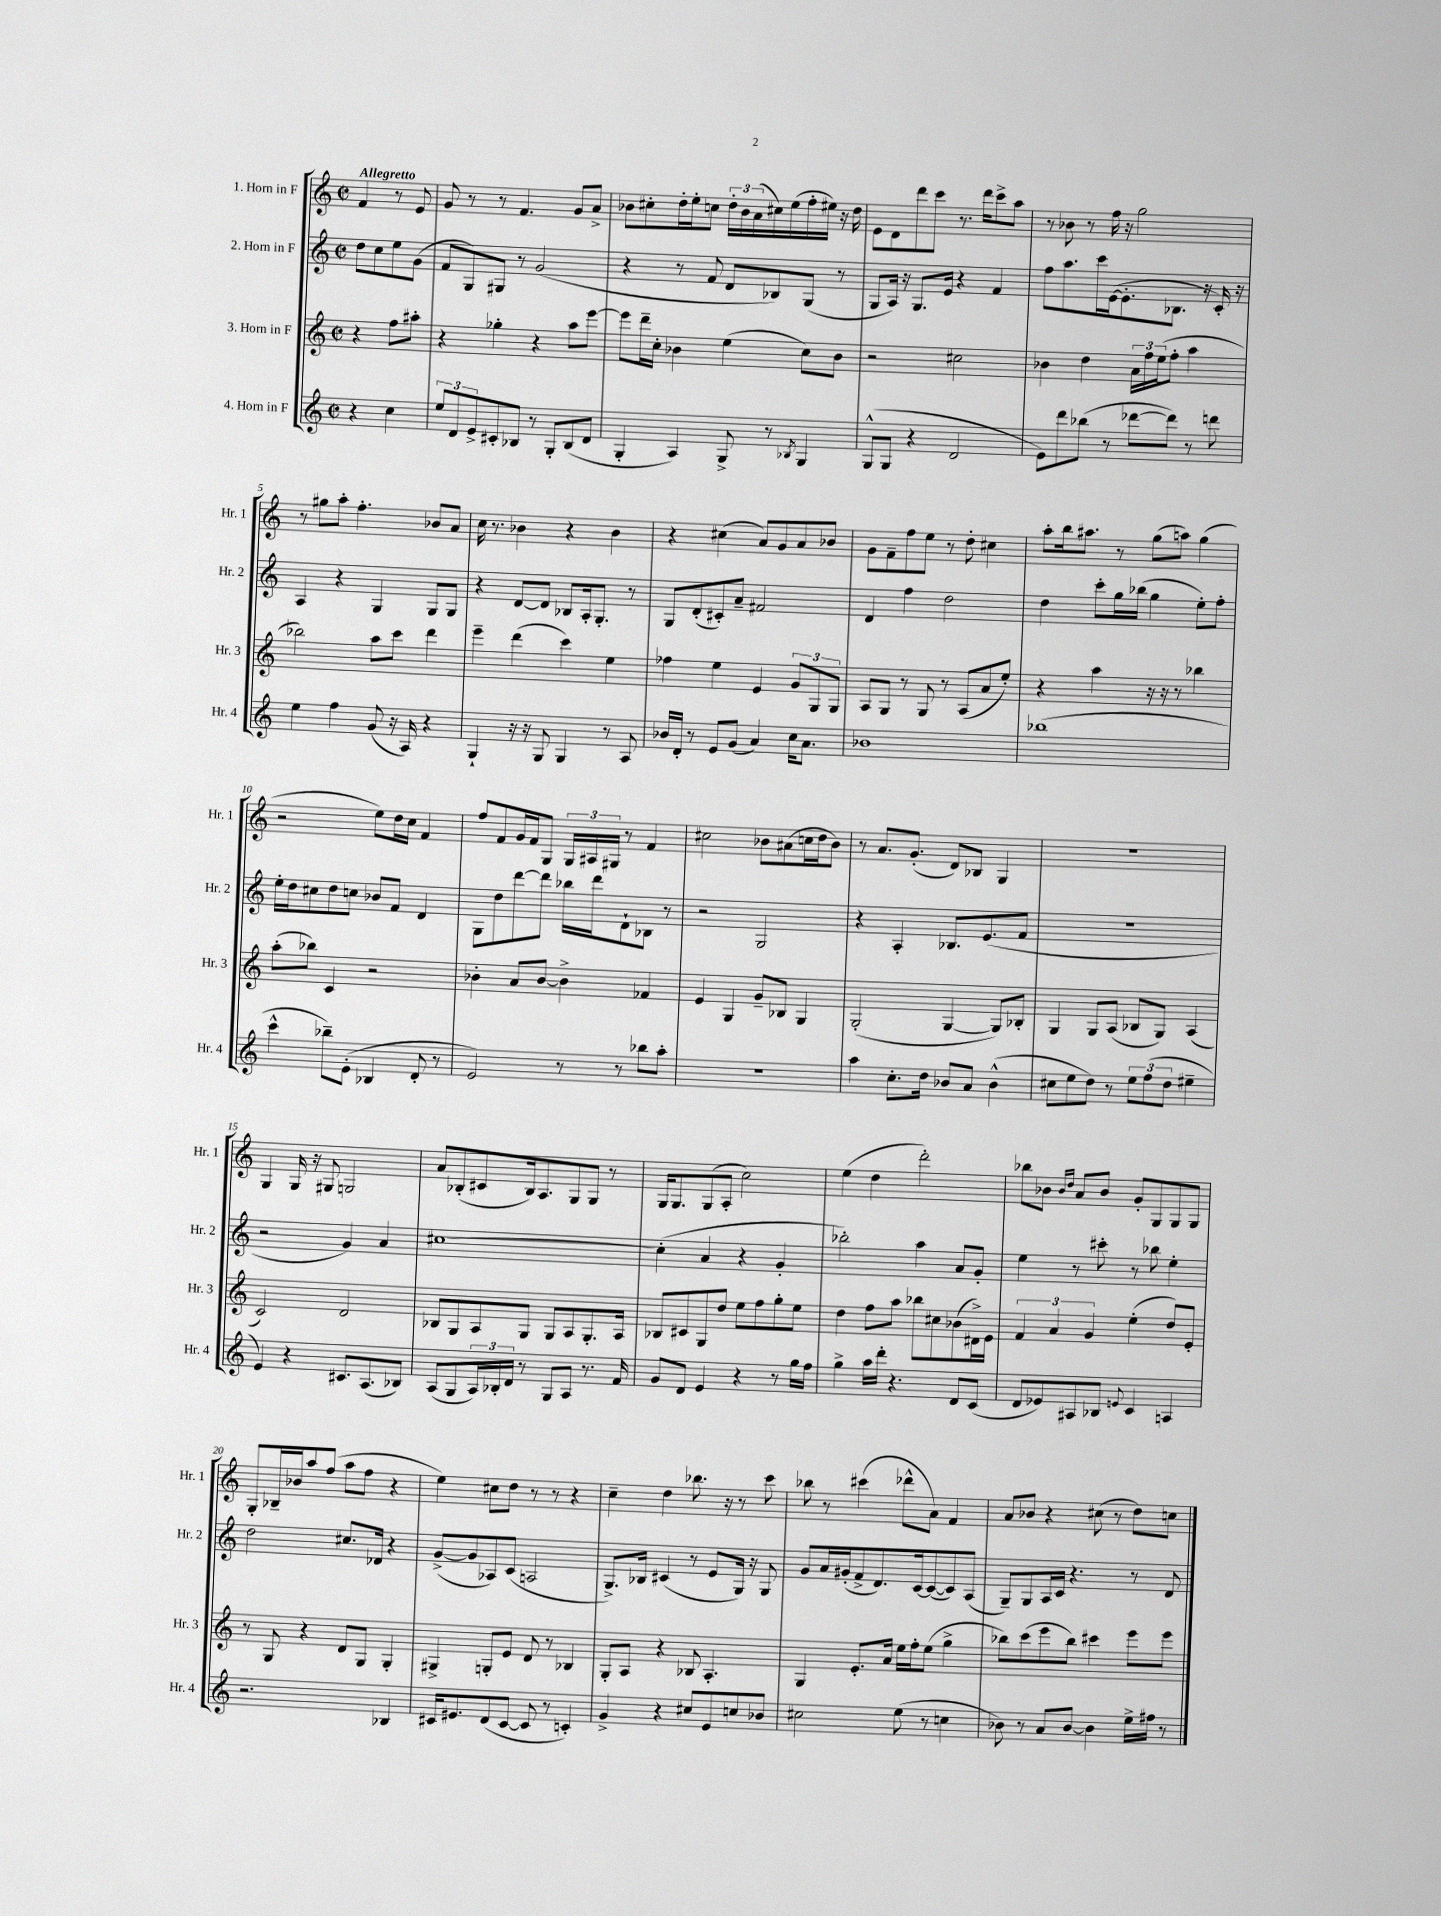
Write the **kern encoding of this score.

**kern	**kern	**kern	**kern
*part4	*part3	*part2	*part1
*staff4	*staff3	*staff2	*staff1
*I"4. Horn in F	*I"3. Horn in F	*I"2. Horn in F	*I"1. Horn in F
*I'Hr. 4	*I'Hr. 3	*I'Hr. 2	*I'Hr. 1
*clefG2	*clefG2	*clefG2	*clefG2
*k[]	*k[]	*k[]	*k[]
*M2/2	*M2/2	*M2/2	*M2/2
*met(c|)	*met(c|)	*met(c|)	*met(c|)
=	=	=	=
!	!	!	!LO:TX:a:B:t=Allegretto
4r	4r	8dd\L	4f/
.	.	8cc\	.
4cc\	8ff\L	8ee\	8r
.	8aa#X'\J	(8g\J	8e/
=1	=1	=1	=1
12ee/L	4r	8f/L	8g/
12d/	.	.	.
.	.	8G/)	8r
12e^/	.	.	.
8c#X'/	4gg-X'\	8G#X/J	8r
8B-X/J	.	8r	4.f/
8r	4r	(2g/	.
8G'/L	.	.	.
(8B-/	8aa\L	.	8g/L
8d/J	[8eee\J	.	8a^/J
=2	=2	=2	=2
4G'/	8eee\L]	4r	8b-X\L
.	16ddd~\L	.	8cc#X'\
.	16cc'\JJ	.	.
4A/)	4b-X\	8r	16dd'\L
.	.	.	16ee'\J
.	.	8f/	8ccn\J
8G^/	(4ee\	8d/L	24dd'\LL
.	.	.	24b-\
.	.	.	(24a\
8r	.	8B-X/)	16cc#X\)
.	.	.	(16ee\
8qB-X/	.	.	.
4G/	8cc\L)	(8G/J	16ff'\
.	.	.	16ee#X\JJ)
.	8b-\J	8r	16r
.	.	.	16dd\
=3	=3	=3	=3
(8G^^/L	2r	8G/L	8e\L
8G/J	.	16A/Jk)	8d\
.	.	16r	.
4r	.	8.G/L	8ddd\
.	.	.	8ccc\J
.	.	16e/Jk	.
2d/	2cc#X\	4r	8.r
.	.	.	16ddd\KL
.	.	4f/	8ccc^\
.	.	.	8aa\J
=4	=4	=4	=4
8e\L)	4b-X\	8ff\L	8r
8ddd\	.	8.aa\	8b-X\
(8bb-X\J	4dd\	.	8r
.	.	16ccc\L	.
8r	.	([16e\J	16ff\
.	.	8.e'\]	16r
[8ddd-X\L	24a\LL	.	2gg\
.	24ff\	.	.
.	(24ee\J	.	.
8ddd-\J])	8ff'\J	8.B-X\J	.
8r	4aa\	.	.
.	.	16r	.
8dddn\	.	16c'/)	.
.	.	16r	.
!!LO:LB:g=z
=5	=5	=5	=5
4ee\	2bb-X\)	4A/	8r
.	.	.	8gg#X\L
4ff\	.	4r	8aa'\J
.	.	.	4.ff'\
(8g/	8aa\L	4G/	.
16r	8ccc\J	.	.
16A/)	.	.	.
4r	4ddd\	8G/L	8b-X/L
.	.	8G/J	8a/J
=6	=6	=6	=6
4G`/	4eee~\	4r	16cc\
.	.	.	8.r
16r	(4ddd\	[8d/L	4b-X\
16r	.	.	.
8G/	.	8d/J]	.
4G/	4ccc\)	8B-X/L	4r
.	.	16A'/k	.
.	.	8.G'/J	.
8r	4ee\	.	4b-\
8A/	.	8r	.
=7	=7	=7	=7
16b-X/LL	4ff-X\	8G/L	4r
16d'/JJ	.	.	.
8r	.	(8d'/	.
8e/L	4ee\	8c#X'/)	(4cc#X\
(8g/J	.	8a~/J	.
4a/)	4e/	2f#X/	8a/L)
.	.	.	8g/
16cc\KL	12g/L	.	8a/
8.a\J	.	.	.
.	12G/	.	.
.	.	.	8b-X/J
.	12G/J	.	.
=8	=8	=8	=8
1b-X	8A/L	4d/	8g\L
.	8G/J	.	8f~\
.	8r	4ff\	8ff\
.	8G/	.	8ee\J
.	8r	2dd\	8r
.	(8A/L	.	8dd'\
.	8a/	.	4cc#X\
.	8ee'/J)	.	.
=9	=9	=9	=9
(1bb-X	4r	4dd\	8aa'\L
.	.	.	16bb\k
.	.	.	8.aa#X\J
.	4aa\	8ccc'\L	.
.	.	16gg\L	8r
.	.	(16bb-X\JJ	.
.	16r	4gg\	(8gg\L
.	16r	.	.
.	8r	.	8aan\J)
.	4bb-X\	8ee'\L)	(4gg\
.	.	8ff'\J	.
!!LO:LB:g=z
=10	=10	=10	=10
4ccc^^\	(8aa'\L	16ee'\LL	2r
.	.	16dd\J	.
.	8bb-X\J)	8cc#X\	.
8bb-X~\L)	4c/	8dd\	.
(8e'\J	.	8ccn\J	.
4B-X/	2r	8b-X/L	8ee\L)
.	.	8f/J	16dd\L
.	.	.	16cc\JJ
8d'/	.	4d/	4f/
8r	.	.	.
=11	=11	=11	=11
2e/)	4b-X'\	8G\L	8ff/L
.	.	8dd\	8f/
.	8a/L	[8ddd\	16g/L
.	.	.	16f/J
.	[8b-/J	8ddd\J]	8G/J
8r	4b-^\]	16bb-X\LL	24G/LL
.	.	.	24A#X/
.	.	16ddd\J	.
.	.	.	24G#X/JJ
8r	.	8d`\	8r
8bb-X\L	4f-X/	8B-X\J	4f/
8aa'\J	.	8r	.
=12	=12	=12	=12
1r	4e/	2r	2cc#X\
.	4G/	.	.
.	8g~/L	2G/	8b-X\L
.	8B-X/J	.	(8a#X\
.	4G/	.	16ccn\L
.	.	.	16dd\J
.	.	.	8b-\J)
=13	=13	=13	=13
4aa\	(2G'/	4r	8r
.	.	.	8.a/L
8.cc'\L	.	4A'/	.
.	.	.	(8.g'/J
16dd\Jk	.	.	.
8b-X/L	[4G/	8.B-X/L	8d/L)
8a/J	.	.	8B-X/J
.	.	(8.e/	.
(4b-^^\	8G/L])	.	4G/
.	8B-X'/J	8f/J	.
=14	=14	=14	=14
8cc#X\L	4G/	1r	1r
8ee\	.	.	.
8dd\J)	8G/L	.	.
8r	(8A/J	.	.
12ee\L	8B-X/L	.	.
(12ff\	.	.	.
.	8G/J)	.	.
12dd\J	.	.	.
4ee#X~\	(4A/	.	.
!!LO:LB:g=z
=15	=15	=15	=15
4e/)	2c/)	2r	4G/
4r	.	.	16G/
.	.	.	16r
.	.	.	8G#X/
8.c#X/L	2d/	4g/)	2Gn/
(8.A/	.	.	.
.	.	4a/	.
8B-X/J)	.	.	.
=16	=16	=16	=16
(8A/L	8B-X/L	[1cc#X	8a/L
8G/	8G/	.	(8B-X'/
24A/L)	8A/	.	8c#X/
24B-X'/	.	.	.
24d/JJ	.	.	.
8r	8G/J	.	16B-/k)
.	.	.	8.A/
8G/L	8G/L	.	.
8A/J	8A/	.	8G/
8.r	8.G'/	.	8G/J
.	.	.	8r
16f/	16A/Jk	.	.
=17	=17	=17	=17
8g/L	8B-X/L	(4cc#'\]	16G/KL
.	.	.	8.G/
8d/J	8c#X/	.	.
4e/	8G/	4a/	(8G/
.	8dd/J	.	8A'/J
4r	8ee\L	4r	2cc\)
.	8ff\	.	.
8r	8gg'\	4g'/	.
16gg\LL	8ee\J	.	.
16ff\JJ	.	.	.
=18	=18	=18	=18
4gg^\	4dd\	2bb-X'\)	(4ee\
16aa\LL	8ff\L	.	4dd\
16ddd'\JJ	.	.	.
4.r	8aa\J	.	.
.	8bb-X\L	4aa\	2ddd'\)
.	8cc#X\	.	.
8d/L	(8b-X\	8a/L	.
(8c/J	16d#X^\L)	8g'/J	.
.	16e\JJ	.	.
=19	=19	=19	=19
8d/L	6f/	4ee\	8bb-X\L
8e-X/)	.	.	8b-X\J
.	6a/	.	.
.	.	.	16qqb-/LL
.	.	.	16qqdd/JJ
8A#X/	.	8r	8a/L
.	6g/	.	.
8B-X/J	.	8ccc#X'\	8b-/J
8qqen/	.	.	.
4c/	(4ee'\	8r	8g'/L
.	.	8bb-X\	8G/
4An/	8dd/L)	4ee'\	8G/
.	8e'/J	.	8G/J
!!LO:LB:g=z
=20	=20	=20	=20
2.r	8r	2dd\	8G'/L
.	8G/	.	16B-X~/L
.	.	.	16b-X/J
.	4r	.	8aa/
.	.	.	(8ff/J
.	8d/L	8.cc#X/L	8aa\L
.	8G/J	.	8ff\J
.	.	16d-X/Jk	.
4B-X/	4G'/	4r	4r
=21	=21	=21	=21
16c#X/KL	4G#X^/	([8g^/L	4ee\)
8.e#X/	.	.	.
.	.	8g/]	.
(8d/	8Gn'/L	8A-X/)	8cc#X\L
[8c#/J	8e/J	(8c/J	8dd\J
8c#/]	8d/	2An/	8r
8r	8r	.	8r
4cn'/)	4B-X/	.	4r
=22	=22	=22	=22
4g^/	8G'/L	8.G^/L)	4cc~\
.	8A/J	.	.
.	.	16B-X/Jk	.
4r	4r	(4c#X/	4dd\
8cc#X/L	8B-X/	8r	8.bb-X\
8e/	4.A'/	8e/L	.
.	.	.	16r
8ccn/	.	16G/Jk)	8r
.	.	16r	.
8b-X/J	.	8G/	8ccc\
=23	=23	=23	=23
2cc#X\	4G/	8g/L	8bb-X\
.	.	16a/L	8r
.	.	(16g#X'/J	.
.	8.e'/L	8f^/	(4ccc#X\
.	.	8.d/)	.
.	16a/Jk	.	.
(8ee\	16ee\LL	.	8ddd-X^^\L
.	16ff'\J	[16c/k	.
8r	(8ee\J	(8c/_	8a\J)
4ccn\	4gg^\	8c/])	4f/
.	.	(8A/J	.
=24	=24	=24	=24
8b-X\)	8bb-X\L)	8G~/L)	8a/L
8r	(8ccc\	8G/	8b-X/J
8a/L	8eee\	16A/L	4r
.	.	16c/JJ	.
[8b-/J	8bb-\J)	4.r	.
4b-\]	4ccc#X\	.	(8cc#X\
.	.	.	8r
16ee^\LL	8eee\L	8r	8dd\L)
16ff#X\JJ	.	.	.
8r	8eee\J	8d/	8ccn\J
==	==	==	==
*-	*-	*-	*-
